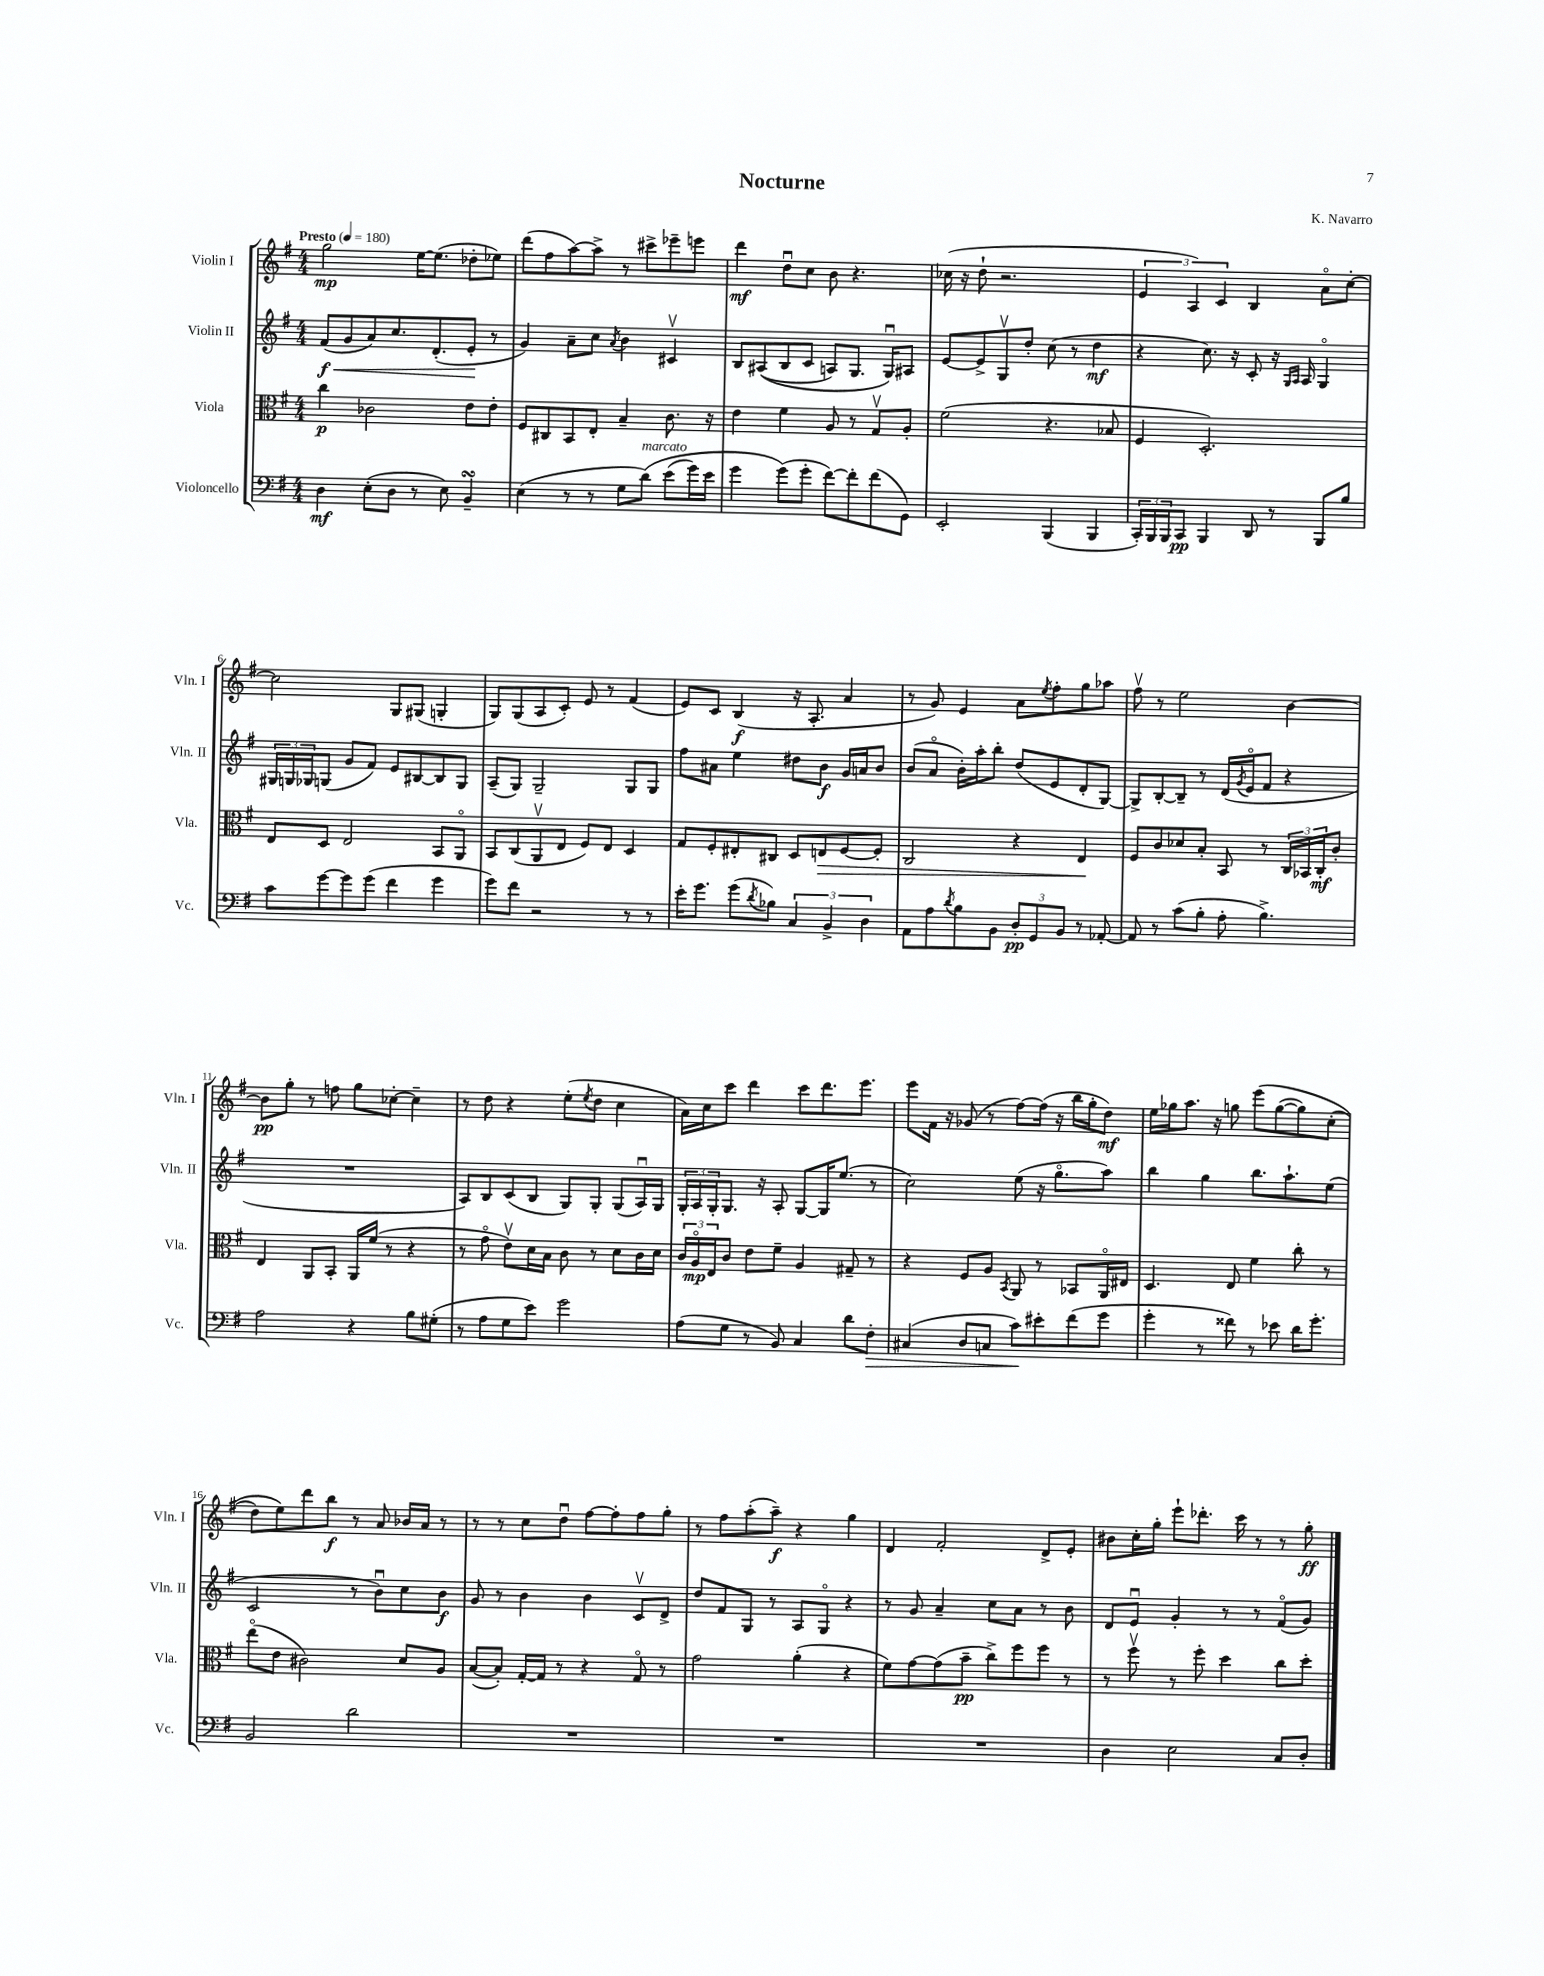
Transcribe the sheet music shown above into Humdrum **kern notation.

**kern	**kern	**kern	**kern
*staff4	*staff3	*staff2	*staff1
*clefF4	*clefC3	*clefG2	*clefG2
*k[f#]	*k[f#]	*k[f#]	*k[f#]
*M4/4	*M4/4	*M4/4	*M4/4
*MM180	*MM180	*MM180	*MM180
4D\	4cc\	(8f#/L	2gg\
.	.	8g/	.
(8E'\L	2c-\	8a/)	.
8D\J	.	8.cc/	.
8r	.	.	[16ee\LK
.	.	(8.d'/	(8.ee\]J
8E\)	.	.	.
4BB~/	8e\L	8e'/J	8dd-'\L
.	8e'\J	8r	8ee-\J)
=	=	=	=
(4E\	8F#/L	4g/)	(8ddd\L
.	8C#/	.	8ff#\
8r	8BB/	8a~\L	[8aa\)
8r	8E'/J	8cc\J	8aa^\]J
.	.	8qa/	.
8G\L	4B~/	4b\	8r
&(8d\J)	.	.	8ccc#^\L
(8e\L	8.c\	4c#v/	8eee-~\
16g\L)	.	.	8eee\J
16e\JJ	16r	.	.
=	=	=	=
4g\	4e\	8B/L	4ddd\
.	.	&((8A#/	.
(8g\L&)	4f#\	8B/	8ddu\L
8g'\J	.	8c/J	8cc\J
[8f#\L)	8A/	8A/L)	8b\
8f#'\]	8r	8.G/J	4.r
(8f#\	8Gv/L	.	.
.	.	16Gu/LK&)	.
8GG\J)	8A'/J	8A#/J	.
=	=	=	=
2EE'/	(2f#\	[8e/L	(16cc-\
.	.	.	16r
.	.	8e^/]	8dd`\
.	.	8Gv/	2.r
.	.	8dd'/J	.
(4BBB/	4.r	(8cc\	.
.	.	8r	.
4BBB/	.	4dd\	.
.	8B-/	.	.
=	=	=	=
24CC'/LL)	4F#/	4r	6e/
24BBB/	.	.	.
24BBB/J	.	.	.
8CC/J	.	.	.
.	.	.	6A/)
4BBB/	2.D'/)	8.cc\)	.
.	.	.	6c/
.	.	16r	.
8DD/	.	8c'/	4B/
8r	.	16r	.
.	.	16qqG/LL	.
.	.	16qqA/JJ	.
.	.	16A/	.
8BBB/L	.	4Go/	8ao\L
8B/J	.	.	[8cc'\J
=	=	=	=
8c\L	8E/L	24G#/LL	2cc\]
.	.	24G/	.
.	.	24G-/J	.
[8g\	8D/J	(8G/J	.
8g\]	2E/	8g/L	.
(8g\J	.	8f#/J)	.
4f#\	.	8e/L	8G/L
.	.	[8B#/	(8G#/J
4g\	8BB/L	8B#/]	4G'/
.	8AAo/J	8G/J	.
=	=	=	=
8g\L)	8BB/L	(8A~/L	8G/L)
8f#\J	(8C/	8G/J)	(8G/
2r	8AAv/	2G~/	8A/
.	8E/J	.	8c'/J)
.	8F#/L)	.	8e/
.	8E/J	.	8r
8r	4D/	8G/L	(4f#/
8r	.	8G/J	.
=	=	=	=
16e'\LK	8G/L	8ff#\L	8e/L)
8.g\J	.	.	.
.	8F#'/	8a#\J	8c/J
(8g\L	8E#'/	4ee\	(4B/
8qd/	.	.	.
8B-\J)	8C#/J	.	.
6C/	8D/L	8dd#\L	16r
.	.	.	8.A'/
.	8E/	8b\J	.
6BB^/	.	.	.
.	[8F#/	16g/LL	4a/
.	.	16a/J	.
6D\	.	.	.
.	8F#'/]J	8b/J	.
=	=	=	=
8AA\L	2C/	(8b/L	8r
8A\	.	8ao/J	8g/)
8qd/	.	.	.
8B\	.	16b'\LL)	4e/
.	.	16aa'\J	.
8BB\J	.	8bb'\J	.
12D'/L	4r	(8dd/L	8a\L
12GG/	.	.	.
.	.	.	8qee/
.	.	8e/	8ff#'\
12BB/J	.	.	.
8r	4E/	8d'/	8gg\
[8AA-'/	.	[8G/J)	8aa-\J
=	=	=	=
8AA-/]	8F#/L	8G^/]L	8ff#v\
8r	8c/	[8B'/	8r
(8c\L	8d-/	8B~/]J	2ee\
8B'\J	8B'/J	8r	.
8A'\	8BB/	(16d/LL	.
.	.	8qg/	.
.	.	16eo/J	.
4.B^\)	8r	8f#/J	.
.	24C/LL	4r	[4b\
.	24BB-/	.	.
.	24C'/J	.	.
.	8c'/J	.	.
=	=	=	=
2A\	4E/	1r	8b\]L
.	.	.	8gg'\J
.	8AA/L	.	8r
.	8BB'/J	.	8ff\
4r	16AA/LL	.	8gg\L
.	(16f#/JJ	.	.
.	8r	.	[8cc-'\J
8B\L	4r	.	4cc-~\]
(8G#'\J	.	.	.
=	=	=	=
8r	8r	8A/L)	8r
8A\L	8go\	8B/	8dd\
8G\	8ev\L)	(8c/	4r
8e\J)	16d\L	8B/J	.
.	16B\JJ	.	.
2g\	8c\	8G/L)	(8ee'\L
.	.	.	8qee/
.	8r	8G'/J	8dd\J
.	8d\L	(8G/L	4cc\
.	16c\L	16Au/L)	.
.	16d\JJ	16G/JJ	.
=	=	=	=
(8A\L	24c/LL	24G'/LL	16a\LL)
.	24Ao/	24A/	.
.	.	.	16cc\J
.	24E/J	24G'/J	.
8G\J	8c/J	8.G/J	8ccc\J
8r	8e\L	.	4ddd\
.	.	16r	.
8BB/)	8f#~\J	8A'/	.
4C/	4A/	[8G/L	8ccc\L
.	.	16G/]K	8.ddd\
.	.	(8.ee/J	.
8d\L	8G#~/	.	.
.	.	.	8.eee\J
8F#'\J	8r	8r	.
=	=	=	=
(4C#/	4r	2cc\)	8eee\L
.	.	.	16f#\Jk
.	.	.	16r
8D/L	8F#/L	.	(8g-/
8C/J	8A/J	.	8r
.	8qBB/	.	.
8c\L)	8AA/	(8ee\	[8ff#\L)
8e#'\	8r	16r	(16ff#\]Jk
.	.	8.ggo\L	16r
(8f#\	8BB-/L	.	16bb\LL
.	.	.	16gg'\J
8g\J	16AAo/L	8aa\J)	8dd\J)
.	16E#/JJ	.	.
=	=	=	=
4g'\	4.D/	4bb\	16ee\LL
.	.	.	16gg-\J
.	.	.	8.aa\J
8r	.	4gg\	.
.	.	.	16r
8f##\)	8E/	.	8gg\
8r	4f#\	8.bb\L	&(8eee\L
8e-\	.	.	([8gg\
.	.	8.aa`\	.
16d\LK	8cc'\	.	8gg\])
8.g'\J	.	.	.
.	8r	(8ee\J	(8cc'\J
=	=	=	=
2BB/	(8eeo\L	2c/	8dd\L)
.	8e\J	.	8ee\&)
.	2c#\)	.	8ddd\
.	.	.	8bb\J
2d\	.	8r	8r
.	.	8bu\L)	8a/
.	8d/L	8cc\	16b-/LL
.	.	.	16a/JJ
.	8A/J	8b\J	8r
=	=	=	=
1r	([8B/L	8g/	8r
.	8B'/]J)	8r	8r
.	[16G'/LL	4b\	8cc\L
.	16G/]JJ	.	.
.	8r	.	8ddu\J
.	4r	4b\	[8ff#\L
.	.	.	8ff#'\]
.	8Go/	8cv/L	8ff#\
.	8r	8d^/J	8gg'\J
=	=	=	=
1r	2g\	8dd/L	8r
.	.	8f#/	8ff#\L
.	.	8G/J	(8aa'\
.	.	8r	8aa~\J)
.	(4a'\	8A/L	4r
.	.	8Go/J	.
.	4r	4r	4gg\
=	=	=	=
1r	8f#\L)	8r	4d/
.	[8g\	8g/	.
.	(8g\]	4a~/	2f#'/
.	8b~\J	.	.
.	8cc^\L)	8cc\L	.
.	8ff#\	8a\J	.
.	8ff#\J	8r	8d^/L
.	8r	8b\	8e'/J
=	=	=	=
4D\	8r	8d/L	8b#\L
.	8ff#v\	8eu/J	16cc'\L
.	.	.	16gg'\JJ
2E\	8r	4g'/	8eee`\L
.	8ff#'\	.	8.ddd-'\J
.	4dd\	8r	.
.	.	.	16ccc\
.	.	8r	8r
8C/L	8cc\L	(8f#o/L	8r
8D'/J	8dd'\J	8g/J)	8gg'\
==	==	==	==
*-	*-	*-	*-
